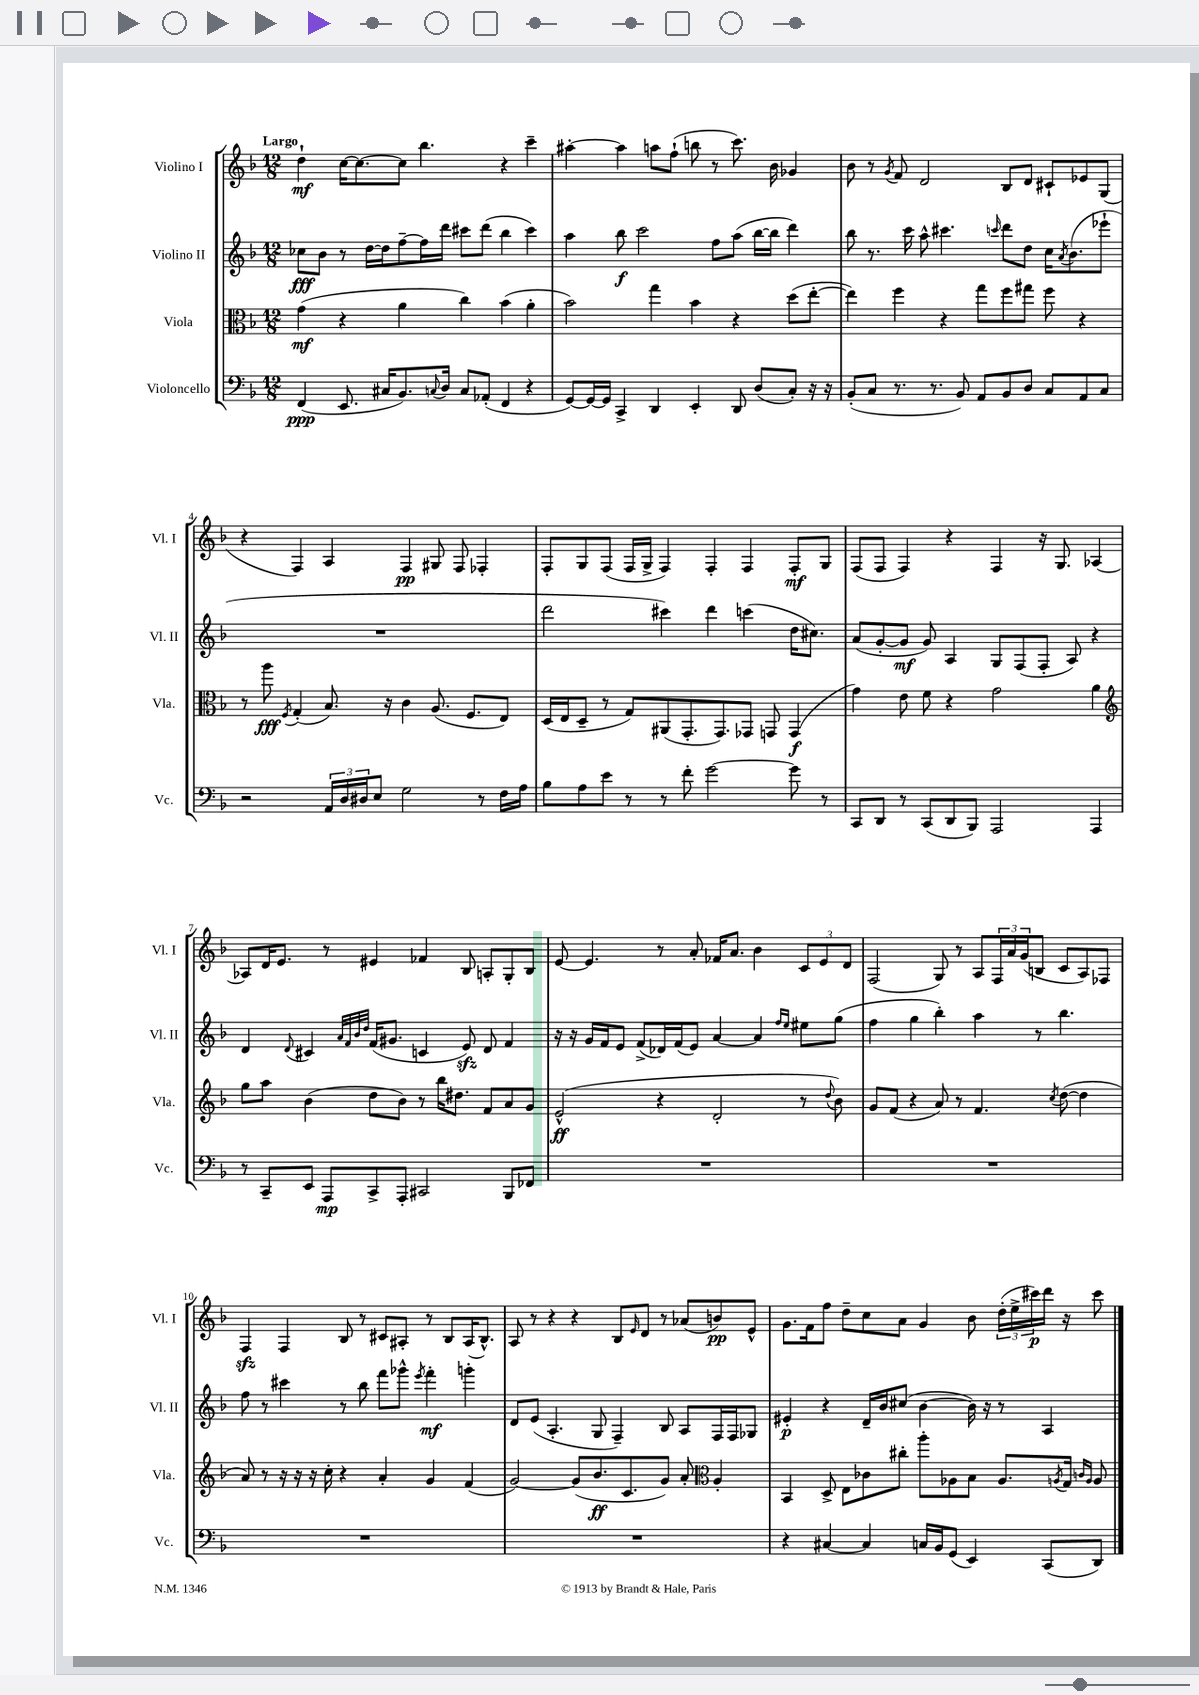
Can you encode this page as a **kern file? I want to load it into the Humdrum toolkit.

**kern	**dynam	**kern	**dynam	**kern	**dynam	**kern	**dynam
*part4	*part4	*part3	*part3	*part2	*part2	*part1	*part1
*staff4	*staff4	*staff3	*staff3	*staff2	*staff2	*staff1	*staff1
*I"Violoncello	*	*I"Viola	*	*I"Violino II	*	*I"Violino I	*
*I'Vc.	*	*I'Vla.	*	*I'Vl. II	*	*I'Vl. I	*
*clefF4	*	*clefC3	*	*clefG2	*	*clefG2	*
*k[b-]	*	*k[b-]	*	*k[b-]	*	*k[b-]	*
*M12/8	*	*M12/8	*	*M12/8	*	*M12/8	*
=1	=1	=1	=1	=1	=1	=1	=1
!	!	!	!	!	!	!LO:TX:a:B:t=Largo	!
(4FF/	ppp	(4g\	mf	8cc-X\L	fff	4dd`\	mf
.	.	.	.	8b-\J	.	.	.
8.EE/	.	4r	.	8r	.	[16cc\KL	.
.	.	.	.	.	.	8.cc\_	.
.	.	.	.	[16dd\LL	.	.	.
16C#X/KL	.	.	.	16dd\J]	.	.	.
8.BB-/)	.	4a\	.	[8ff~\	.	8cc\J]	.
.	.	.	.	16ff\L]	.	4.bb-\	.
8qqCn/	.	.	.	.	.	.	.
16D/Jk	.	.	.	16ddd\JJ	.	.	.
8C/L	.	4cc\)	.	8ccc#X\L	.	.	.
(8AA-X'/J	.	.	.	(8ddd\J	.	.	.
4FF/	.	(4b-\	.	4bb-\	.	4r	.
4r	.	4a'\	.	4ccc#\)	.	4ccc~\	.
=2	=2	=2	=2	=2	=2	=2	=2
[8GG/L)	.	2b-\)	.	4aa\	.	[4aa#X'\	.
16GG/L_	.	.	.	.	.	.	.
16GG/JJ]	.	.	.	.	.	.	.
4CC^/	.	.	.	8bb-\	f	4aa#\]	.
.	.	.	.	2ccc\	.	.	.
4DD/	.	4gg\	.	.	.	8aan\L	.
.	.	.	.	.	.	(8ff`\J	.
4EE'/	.	4b-\	.	.	.	8bbn\	.
.	.	.	.	8ff\L	.	8r	.
8DD/	.	4r	.	(8aa\J	.	8.ccc\)	.
(8D/L	.	.	.	[16bb-\LL	.	.	.
.	.	.	.	16bb-\JJ]	.	16b-\	.
8C'/J)	.	(8dd\L	.	4ddd\)	.	4g-X/	.
16r	.	[8ee'\J	.	.	.	.	.
16r	.	.	.	.	.	.	.
=3	=3	=3	=3	=3	=3	=3	=3
(8BB-'/L	.	4ee\])	.	8bb-\	.	8b-\	.
8C/J	.	.	.	8.r	.	8r	.
.	.	.	.	.	.	8qg/	.
8.r	.	4ff\	.	.	.	8f/	.
.	.	.	.	16ccc\	.	.	.
.	.	.	.	8aa^^\	.	2d/	.
8.r	.	.	.	.	.	.	.
.	.	4r	.	4.ccc#X\	.	.	.
8BB-/)	.	.	.	.	.	.	.
8AA/L	.	8gg\L	.	.	.	.	.
.	.	.	.	16qqcccn/	.	.	.
8BB-/	.	8ff\	.	8ddd\L	.	8B-/L	.
8D/J	.	8gg#X\J	.	8dd\J	.	8d/J	.
8C/L	.	8ff\	.	16cc\KL	.	8c#X`/L	.
.	.	.	.	8qa/	.	.	.
.	.	.	.	(8.b-\	.	.	.
8AA/	.	4r	.	.	.	8e-X/	.
8C/J	.	.	.	8eee-X`\J	.	(8G/J	.
!!LO:LB:g=z
=4	=4	=4	=4	=4	=4	=4	=4
2r	.	8r	.	1.r	.	4r	.
.	.	8aa\	fff	.	.	.	.
.	.	8qF/	.	.	.	.	.
.	.	(4G'/	.	.	.	4F/)	.
24AA/LL	.	8.B-/)	.	.	.	4A/	.
24D/	.	.	.	.	.	.	.
24D#X/J	.	.	.	.	.	.	.
8E/J	.	.	.	.	.	.	.
.	.	16r	.	.	.	.	.
2G\	.	4c\	.	.	.	4F/	pp
.	.	(8.A/	.	.	.	8G#X/	.
.	.	.	.	.	.	8F/	.
.	.	8.F/L	.	.	.	.	.
8r	.	.	.	.	.	4F-X'/	.
16F\LL	.	8E/J)	.	.	.	.	.
16A\JJ	.	.	.	.	.	.	.
=5	=5	=5	=5	=5	=5	=5	=5
8B-\L	.	(16D/LL	.	2ddd\	.	8F'/L	.
.	.	16E/J	.	.	.	.	.
8A\	.	8D~/J	.	.	.	8G/	.
8e\J	.	8r	.	.	.	(8F/J	.
8r	.	8G/L)	.	.	.	16F/LL	.
.	.	.	.	.	.	16G^/JJ	.
8r	.	(8AA#X/	.	4ccc#X\)	.	4F/)	.
8f'\	.	8.GG'/	.	.	.	.	.
[2g\	.	.	.	4ddd\	.	4F'/	.
.	.	8.GG/)	.	.	.	.	.
.	.	8GG-X/J	.	(4cccn\	.	4F/	.
.	.	8GGn/	.	.	.	.	.
8g\]	.	(4GG/	f	16dd\KL	.	8F'/L	mf
.	.	.	.	8.cc#X\J)	.	.	.
8r	.	.	.	.	.	8G/J	.
=6	=6	=6	=6	=6	=6	=6	=6
8CC/L	.	4g\)	.	(8a/L	.	(8F/L	.
8DD/J	.	.	.	[8g'/	.	8F/J	.
8r	.	8e\	.	8g/J]	mf	4F/)	.
(8CC/L	.	8f\	.	8g/)	.	.	.
8DD/	.	4r	.	4A/	.	4r	.
8BBB-/J)	.	.	.	.	.	.	.
2AAA/	.	2g\	.	8G/L	.	4F/	.
.	.	.	.	(8F/	.	.	.
.	.	.	.	8F'/J	.	16r	.
.	.	.	.	.	.	8.G/	.
.	.	.	.	8A/)	.	.	.
4AAA/	.	4a\	.	4r	.	[4A-X/	.
!!LO:LB:g=z
=7	=7	=7	=7	=7	=7	=7	=7
*	*	*clefG2	*	*	*	*	*
8r	.	8gg\L	.	4d/	.	8A-X/L]	.
8CC~/L	.	8aa\J	.	.	.	16d/K	.
.	.	.	.	.	.	8.e/J	.
.	.	.	.	8qqd/	.	.	.
8EE/J	.	(4b-\	.	4c#X/	.	.	.
8AAA/L	mp	.	.	.	.	8r	.
.	.	.	.	32qqa/LLL	.	.	.
.	.	.	.	32qqf/	.	.	.
.	.	.	.	32qqb-/	.	.	.
.	.	.	.	32qqdd/JJJ	.	.	.
8CC^/	.	8dd\L	.	(16f/KL	.	4e#X/	.
.	.	.	.	8.g#X/J	.	.	.
8AAA'/J	.	8b-\J)	.	.	.	.	.
2CC#X/	.	8r	.	4cn/	.	4f-X/	.
.	.	16bb-\KL	.	.	.	.	.
.	.	8.dd#X\J	.	.	.	.	.
.	.	.	.	8ezz/)	.	8B-/	.
.	.	8f/L	.	8d/	.	8An'/L	.
8BBB-/L	.	8a/	.	4f/	.	8G'/	.
8FF-X/J	.	8g/J	.	.	.	8B-/J	.
=8	=8	=8	=8	=8	=8	=8	=8
1.r	.	(2e^^/	ff	16r	.	[8e/	.
.	.	.	.	16r	.	.	.
.	.	.	.	16g/LL	.	4.e/]	.
.	.	.	.	16f/J	.	.	.
.	.	.	.	8e/J	.	.	.
.	.	.	.	(8f^/L	.	.	.
.	.	4r	.	16d-X/L)	.	8r	.
.	.	.	.	(16f/J	.	.	.
.	.	.	.	8e/J)	.	8a'/	.
.	.	2d'/	.	[4a/	.	16f-X/KL	.
.	.	.	.	.	.	8.a/J	.
.	.	.	.	4a/]	.	4b-\	.
.	.	.	.	16qqff/LL	.	.	.
.	.	.	.	16qqee/JJ	.	.	.
.	.	8r	.	8ee#X\L	.	12c/L	.
.	.	.	.	.	.	12e/	.
.	.	8qqdd/	.	.	.	.	.
.	.	8b-\)	.	(8gg\J	.	.	.
.	.	.	.	.	.	12d/J	.
=9	=9	=9	=9	=9	=9	=9	=9
1.r	.	8g/L	.	4ff\	.	(2F/	.
.	.	(8f/J	.	.	.	.	.
.	.	4r	.	4gg\	.	.	.
.	.	8a/)	.	4bb-'\)	.	8G/)	.
.	.	8r	.	.	.	8r	.
.	.	4.f/	.	4aa\	.	8A/L	.
.	.	.	.	.	.	24F/L	.
.	.	.	.	.	.	24a/	.
.	.	.	.	.	.	(24g/J	.
.	.	.	.	8r	.	8Bn/J	.
.	.	8qcc/	.	.	.	.	.
.	.	([8dd\	.	4.bb-\	.	8c/L	.
.	.	4dd\]	.	.	.	8A/)	.
.	.	.	.	.	.	8F-X/J	.
!!LO:LB:g=z
=10	=10	=10	=10	=10	=10	=10	=10
1.r	.	8a/)	.	8ff\	.	4Fzz/	.
.	.	8r	.	8r	.	.	.
.	.	16r	.	4ccc#X\	.	4F/	.
.	.	16r	.	.	.	.	.
.	.	16r	.	.	.	.	.
.	.	16cc'\	.	.	.	.	.
.	.	4r	.	8r	.	8B-/	.
.	.	.	.	8bb-\	.	8r	.
.	.	4a'/	.	8fff\L	.	8c#X/L	.
.	.	.	.	8ggg-X^^\J	.	8A#X'/J	.
.	.	.	.	8qeee/	.	.	.
.	.	4g/	.	4fff'\	mf	8r	.
.	.	.	.	.	.	8B-/L	.
.	.	(4f/	.	4gggn'\	.	(16A#/K	.
.	.	.	.	.	.	8.B-^^/J)	.
=11	=11	=11	=11	=11	=11	=11	=11
1.r	.	[2g/)	.	8d/L	.	8A/	.
.	.	.	.	(8e/J	.	8r	.
.	.	.	.	4.A'/	.	4r	.
.	.	(8g/L]	.	.	.	4r	.
.	.	8.b-/	ff	8G/	.	.	.
.	.	.	.	4F~/)	.	8B-/L	.
.	.	8.c/	.	.	.	.	.
.	.	.	.	.	.	16qqe/	.
.	.	.	.	.	.	8d/J	.
.	.	8g/J)	.	8B-/	.	8r	.
.	.	8a'/	.	8A/L	.	(8a-X/L	.
*	*	*clefC3	*	*	*	*	*
.	.	4A'/	.	16F/L	.	8bn/)	pp
.	.	.	.	16F/J	.	.	.
.	.	.	.	8G-X/J	.	8e^^/J	.
=12	=12	=12	=12	=12	=12	=12	=12
4r	.	4BB-/	.	4e#X'/	p	8.g\L	.
.	.	.	.	.	.	16f\k	.
[4C#X/	.	8D^/	.	4r	.	8ff\J	.
.	.	8E\L	.	.	.	8dd~\L	.
4C#/]	.	8c-X\	.	16d~/LL	.	8cc\	.
.	.	.	.	16b-/J	.	.	.
.	.	8cc#X'\J	.	(8cc#X/J	.	8a\J	.
16Cn/LL	.	8aa'\L	.	[4b-\	.	4g/	.
16BB-/J	.	.	.	.	.	.	.
(8GG/J	.	8A-X\	.	.	.	.	.
4EE/)	.	8B-\J	.	16b-\])	.	8b-\	.
.	.	.	.	16r	.	.	.
.	.	8.A-/L	.	8r	.	(24dd'\LL	.
.	.	.	.	.	.	24ee^\	.
.	.	.	.	.	.	24ccc#X\)	p
(8CC/L	.	.	.	4A/	.	16ddd\JJ	.
.	.	8qAn/	.	.	.	.	.
.	.	16G/Jk	.	.	.	16r	.
.	.	16qqcn/LL	.	.	.	.	.
.	.	16qqA/JJ	.	.	.	.	.
8DD/J)	.	8A/	.	.	.	8ccc#\	.
==	==	==	==	==	==	==	==
*-	*-	*-	*-	*-	*-	*-	*-
